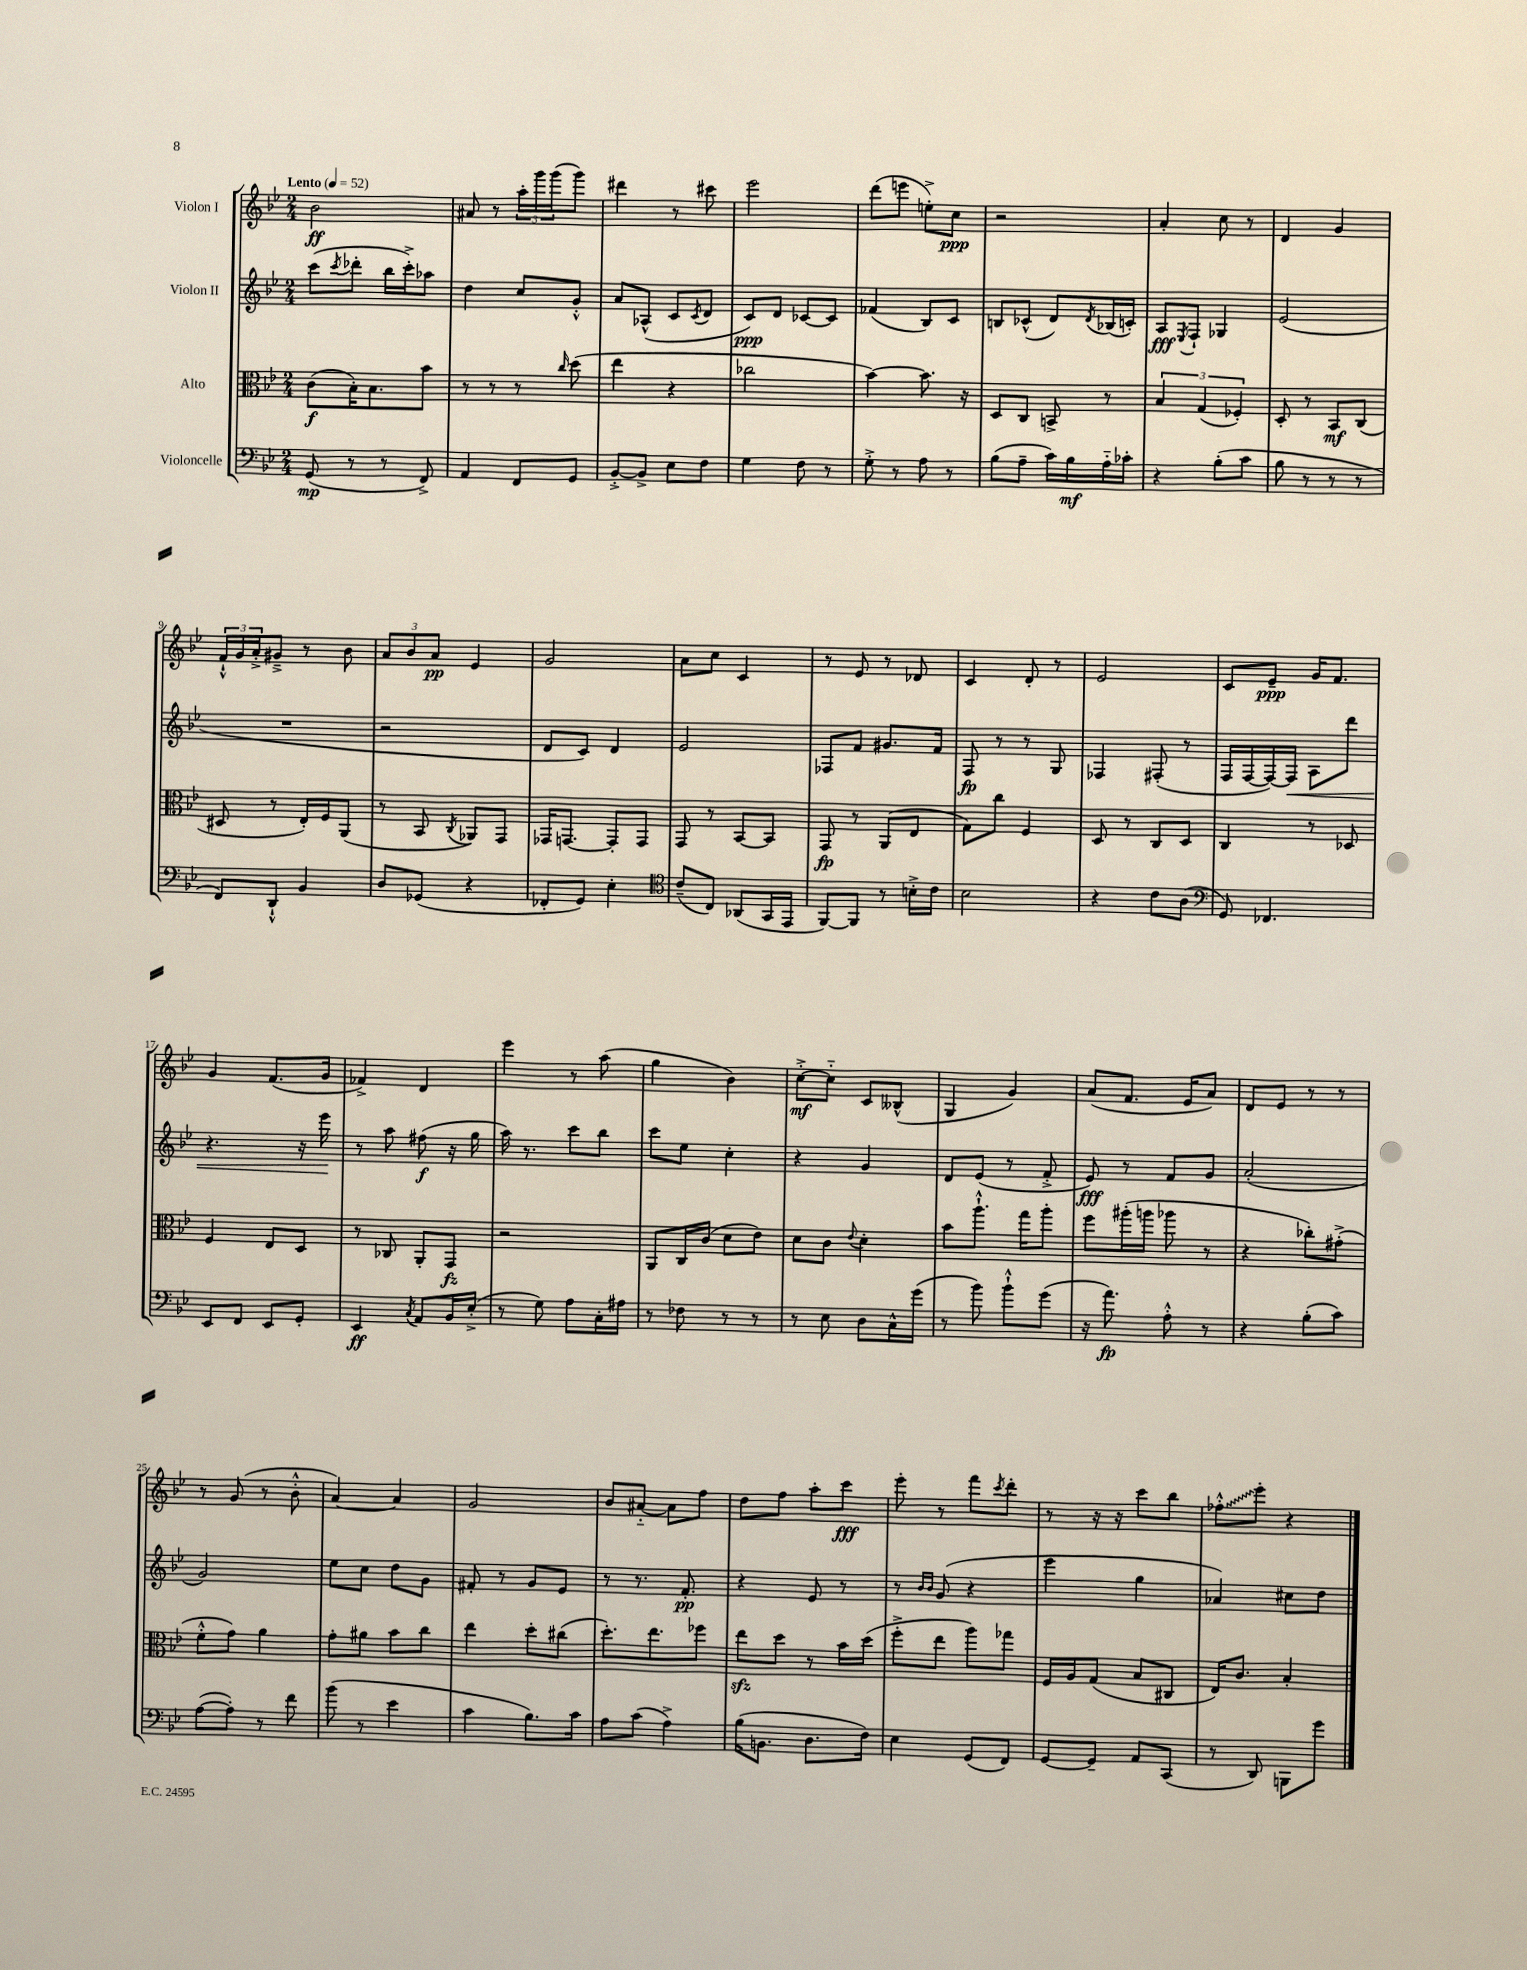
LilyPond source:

<<
\new StaffGroup <<
\new Staff = "s0" \with { instrumentName = "Violon I" } {
    \clef treble \key bes \major \numericTimeSignature \time 2/4 \tempo "Lento" 4 = 52
    bes'2\ff |
    ais'8 r8 \tuplet 3/2 { a''16-. g'''16 g'''16( } g'''8) |
    dis'''4 r8 cis'''8 |
    ees'''2 |
    d'''8( e'''8 e''8-.->) c''8\ppp |
    r2 |
    a'4-. c''8 r8 |
    d'4 g'4 |
    \tuplet 3/2 { f'16-!-^ g'16 a'16-.-> } gis'8---> r8 bes'8 |
    \tuplet 3/2 { a'8 bes'8 a'8\pp } ees'4 |
    g'2 |
    a'8 c''8 c'4 |
    r8 ees'8 r8 des'8 |
    c'4 d'8-. r8 |
    ees'2 |
    c'8 ees'8--\ppp g'16 f'8. |
    g'4 f'8.( g'16 |
    fes'4->) d'4 |
    ees'''4 r8 a''8( |
    g''4 bes'4) |
    c''8~-.->\mf c''8-_ c'8 beses8-^( |
    g4 g'4) |
    a'8( f'8. ees'16 a'8) |
    d'8 ees'8 r8 r8 |
    r8 g'8( r8 bes'8-.-^ |
    a'4~) a'4 |
    g'2 |
    bes'8 ais'8~-_ ais'8 f''8 |
    d''8 f''8 a''8-. c'''8\fff |
    ees'''8-. r8 f'''8 \acciaccatura { c'''8 } d'''8-. |
    r8 r16 r16 c'''8 bes''8 |
    \once \override Glissando.style = #'zigzag fes''8-.-^\glissando ees'''8-. r4 \bar "|." |
}
\new Staff = "s1" \with { instrumentName = "Violon II" } {
    \clef treble \key bes \major \numericTimeSignature \time 2/4
    c'''8( \acciaccatura { c'''8 } des'''8-. bes''16 c'''16-.->) aes''8 |
    d''4 c''8 g'8-.-^ |
    a'8 aes8-^( c'8 \acciaccatura { c'8 } d'8 |
    c'8\ppp) d'8 ces'8~ ces'8 |
    fes'4( bes8) c'8 |
    b8 ces'8-^( d'8) \acciaccatura { d'8 } bes16( c'16-.) |
    a8\fff \acciaccatura { ees8 } f8-! ges4 |
    ees'2( |
    R2 |
    r2 |
    d'8 c'8) d'4 |
    ees'2 |
    fes8 f'8 gis'8. f'16 |
    f8\fp r8 r8 g8 |
    fes4 fis8-.( r8 |
    f16 f16~ f16~) f16\< a8 d'''8 |
    r4. r16 ees'''16\! |
    r8 a''8 fis''8\f( r16 g''16 |
    a''16) r8. c'''8 bes''8 |
    c'''8 ees''8 c''4-. |
    r4 g'4 |
    d'8 ees'8( r8 f'8-.-> |
    ees'8\fff) r8 f'8 g'8 |
    a'2-.( |
    g'2) |
    ees''8 c''8 d''8 g'8 |
    fis'8-. r8 g'8 ees'8 |
    r8 r8. f'8.-.\pp |
    r4 ees'8 r8 |
    r8 \grace { bes'16 bes'16 } g'8( r4 |
    ees'''4 g''4 |
    aes'4) cis''8 d''8 \bar "|." |
}
\new Staff = "s2" \with { instrumentName = "Alto" } {
    \clef alto \key bes \major \numericTimeSignature \time 2/4
    c'8\f( bes16-.) bes8. bes'8 |
    r8 r8 r8 \grace { c''16 } d''8( |
    ees''4 r4 |
    ces''2 |
    bes'4~) bes'8. r16 |
    d8 c8 b,8-> r8 |
    \tuplet 3/2 { bes4 g4( fes4-.) } |
    d8-. r8 bes,8\mf c8( |
    dis8 r8 ees16-.) f16 a,8( |
    r8 bes,8 \acciaccatura { c8 } aes,8) g,8 |
    ges,16 g,8.~ g,8-. g,8 |
    g,8 r8 bes,8~ bes,8 |
    g,8\fp r8 a,8( ees8 |
    g8) c''8 f4 |
    d8 r8 c8 d8 |
    c4 r8 des8 |
    f4 ees8 d8 |
    r8 ces8 a,8-. g,8\fz |
    r2 |
    a,8 c16 c'16( d'8 ees'8) |
    d'8 c'8 \appoggiatura { ees'8 } d'4-. |
    bes'8 a''8.-!-^ g''16 a''8-. |
    f''8 ais''16-.( a''16 aes''8 r8 |
    r4 ces''8-.) gis'8-.->( |
    f'8-.-^ g'8) a'4 |
    g'8-. ais'8 bes'8 c''8 |
    ees''4 d''8-. cis''8( |
    d''8.-.) ees''8. fes''8 |
    ees''8\sfz d''8 r8 bes'16 d''16( |
    f''8-.-> ees''8 a''8) ges''8 |
    f16 a16 g8( bes8 cis8 |
    ees16) c'8. bes4-. \bar "|." |
}
\new Staff = "s3" \with { instrumentName = "Violoncelle" } {
    \clef bass \key bes \major \numericTimeSignature \time 2/4
    g,8\mp( r8 r8 f,8->) |
    a,4 f,8 g,8 |
    bes,8~-.-> bes,8-> ees8 f8 |
    g4 f8 r8 |
    g8-.-> r8 a8 r8 |
    bes8( a8-- c'16) bes16\mf a16-_ ces'16-. |
    r4 bes8-.( c'8 |
    bes8 r8 r8 r8 |
    f,8) d,8-!-^ bes,4 |
    d8 ges,8( r4 |
    fes,8-. g,8) ees4-. |
    \clef tenor c'8--( c8) aes,8( g,16 ees,16 |
    f,8~) f,8 r8 b16-.-> c'16 |
    bes2 |
    r4 c'8 a8( |
    \clef bass g,8) fes,4. |
    ees,8 f,8 ees,8 g,8-. |
    ees,4\ff \acciaccatura { c8 } a,8 bes,16 ees16-.->( |
    r8 g8) a8 c16-. ais16 |
    r8 fes8 r8 r8 |
    r8 ees8 d8 c16-^ g'16( |
    r8 bes'8) bes'8-!-^ g'8( |
    r16 a'8.\fp) a8-.-^ r8 |
    r4 bes8-.( c'8) |
    a8~( a8-.) r8 f'8 |
    bes'8( r8 ees'4 |
    c'4 bes8.) c'16 |
    a8 c'8( a4->) |
    bes16( b,8. d8. f16) |
    ees4 g,8( f,8) |
    g,8~ g,8-- a,8 c,8( |
    r8 d,8) b,,8 g'8 \bar "|." |
}
>>
>>
